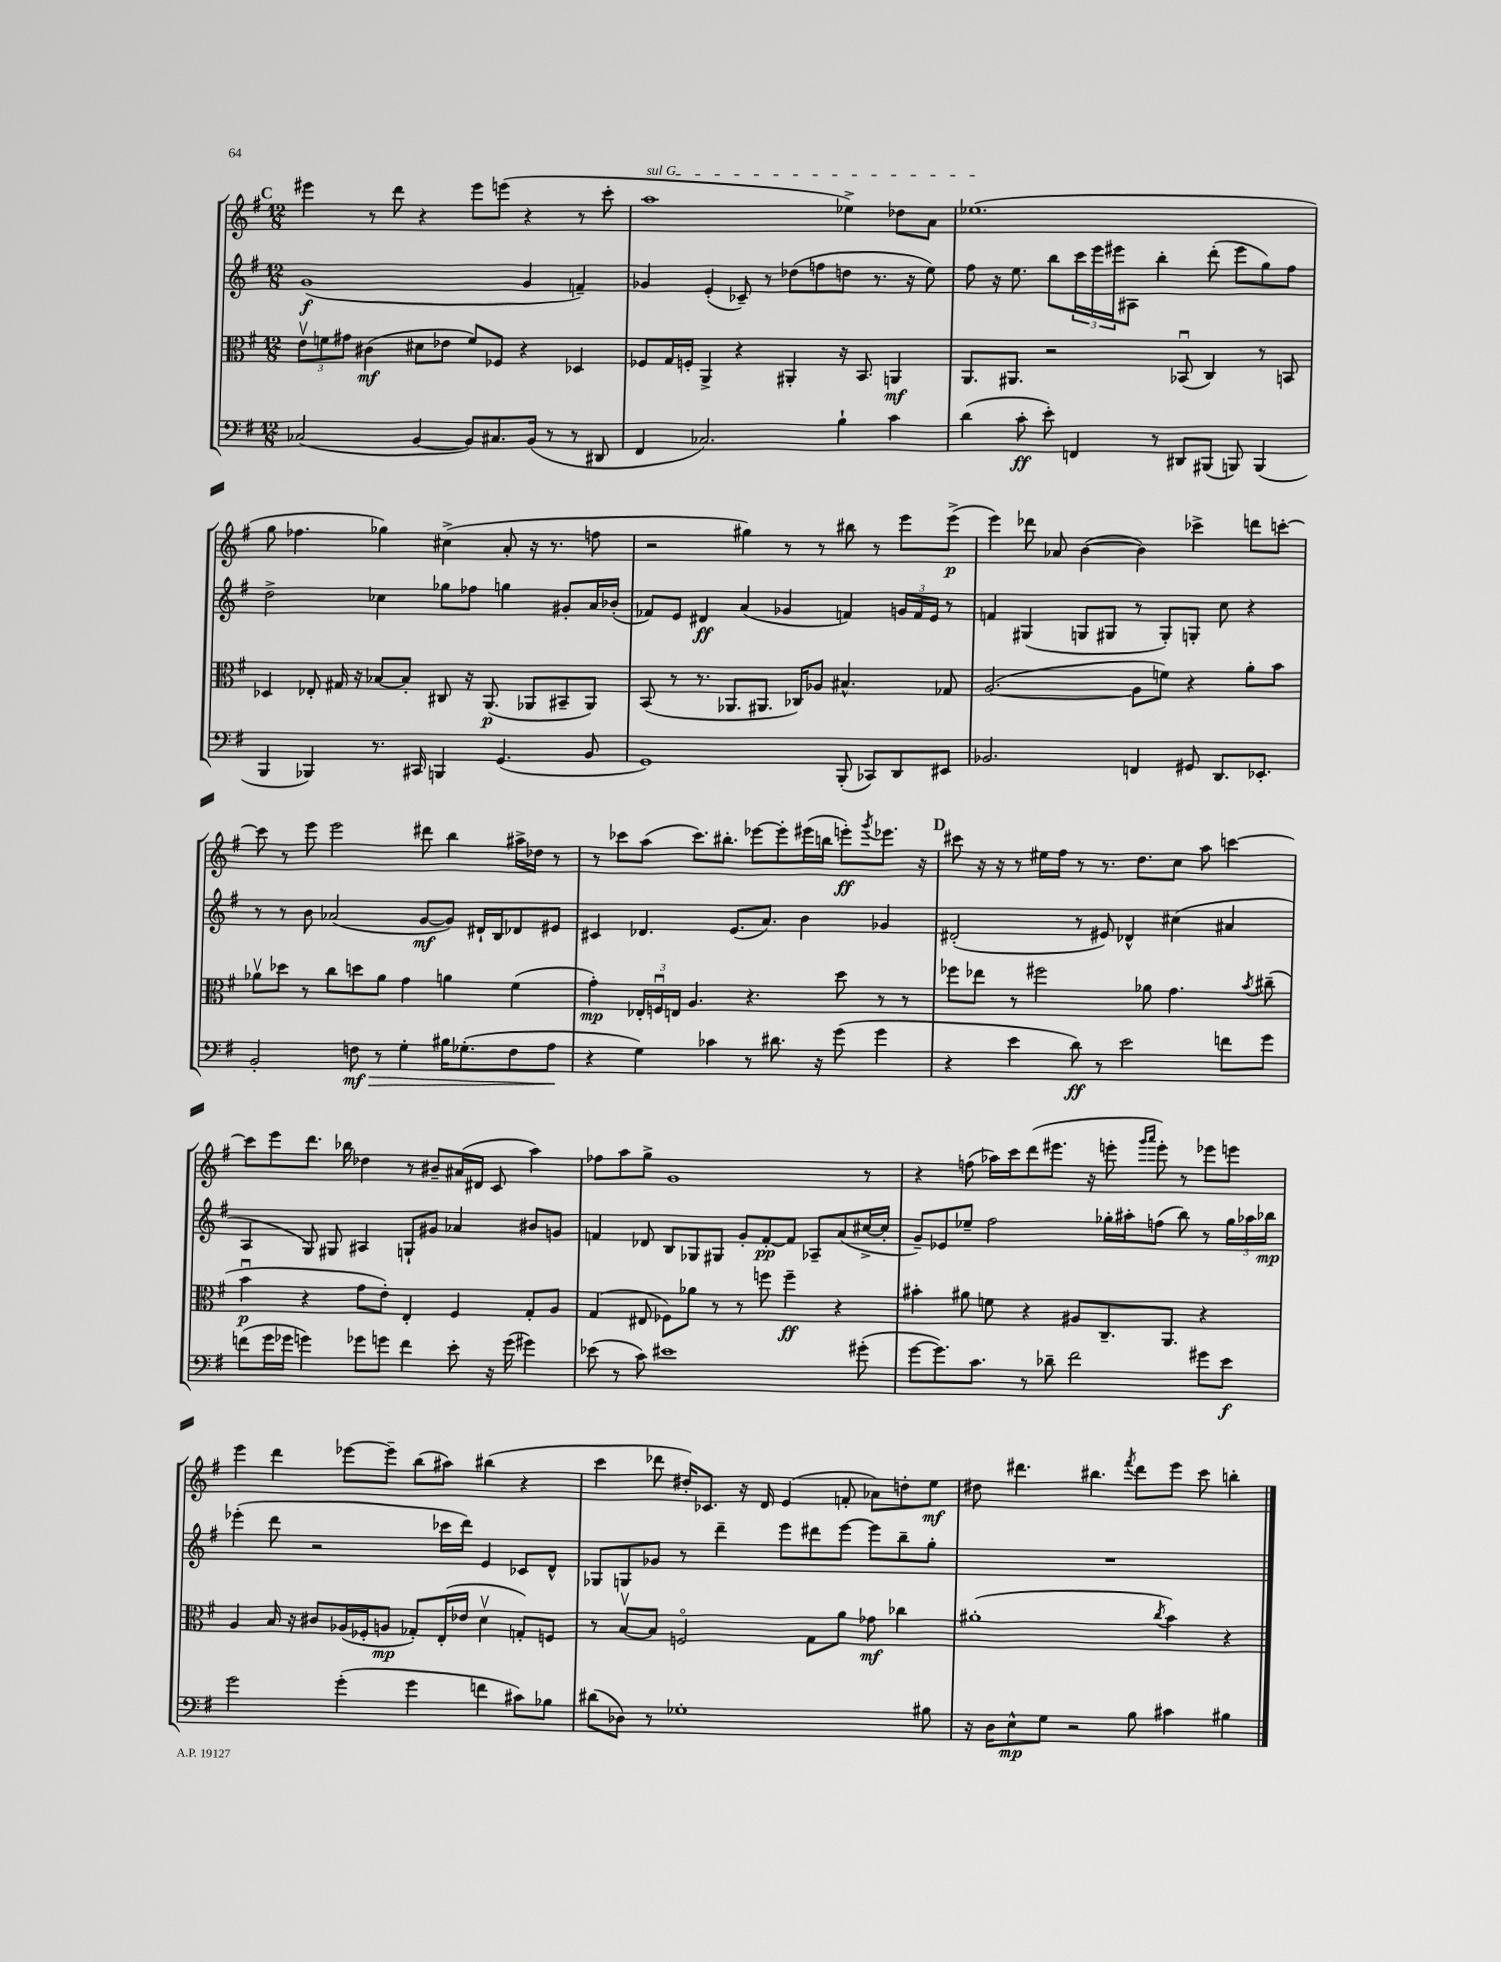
<<
\new StaffGroup <<
\new Staff = "s0" {
    \clef treble \key g \major \numericTimeSignature \time 12/8
    \mark \markup { \bold "C" } eis'''4 r8 d'''8 r4 eis'''8 e'''8( r4 r8 c'''8-. |
    \once \override TextSpanner.bound-details.left.text = \markup { \italic "sul G" } a''1\startTextSpan ees''4->) des''8 a'8 |
    ees''1.\stopTextSpan( |
    g''8 fes''4. ges''4) cis''4->( a'8-. r16 r8. f''8 |
    r2 gis''4) r8 r8 bis''8 r8 e'''8 e'''8->\p( |
    e'''4) des'''8 aes'8 b'4~( b'4) ces'''4-> d'''8 c'''8~-. |
    c'''8 r8 e'''8 e'''2 dis'''8 b''4 ais''16-> des''16 r8 |
    r8 ces'''8 a''8( ces'''8.) bis''8.-. ees'''8~ ees'''8-. eis'''16( b''16 e'''8-.\ff) \acciaccatura { g'''8 } ees'''8. r16 |
    \mark \markup { \bold "D" } cis'''8 r16 r16 r8 eis''16 fis''16 r8 r8. d''8. c''8 a''8 c'''4~ |
    c'''8 e'''8 d'''8. bes''16 des''4 r8 bis'8-- ais'16( dis'16 c'8 a''4) |
    fes''8 a''8 g''8-> g'1 r8 |
    r4 f''8( aes''16) c'''16 d'''8( eis'''8. r16 e'''8-. \grace { g'''16 a'''16 } e'''8-.) r8 ees'''8 e'''8 |
    e'''4 d'''4 ees'''8~ ees'''8-- b''8( ais''8) bis''4( r4 |
    c'''4 des'''8 dis''16-.) ces'8. r16 d'16 e'4( f'8-. aes'8) d''8-. e''8\mf |
    dis''8 dis'''4. bis''4. \acciaccatura { fis'''8 } dis'''8 e'''8 c'''8 b''4-. \bar "|." |
}
\new Staff = "s1" {
    \clef treble \key g \major \numericTimeSignature \time 12/8
    \mark \markup { \bold "C" } g'1\f( g'4 f'4--) |
    ges'4 e'4-.( ces'8--) r8 des''8( f''8 d''8 r8. r16 e''8) |
    fis''8 r16 e''8. b''8 \tuplet 3/2 { c'''16 e'''16 eis'''16 } ais8 b''4-. d'''8-.( eis'''8 g''8) fis''8 |
    d''2-> ces''4 ges''8 fes''8 g''4 gis'8-. a'16 bes'16-.( |
    fes'8) e'8 dis'4\ff a'4( ges'4 f'4) \tuplet 3/2 { g'16 f'16 e'16 } r8 |
    f'4 gis4( g8 gis8 r8 gis8-.) g8-. c''8 r4 |
    r8 r8 b'8 aes'2( g'8~\mf g'8) dis'16-! b16 des'8 eis'8 |
    cis'4 des'4. e'8.( a'8.) b'4 ges'4 |
    \mark \markup { \bold "D" } dis'2-.( r8 eis'8) des'4-^ cis''4( ais'4 |
    a4 g8) gis8 ais4 g8-! gis'8 aes'4 bis'8 g'8 |
    f'4 des'8 b8 ges8 gis8 g'8-. f'8~-.\pp f'8 aes8-- a'8( cis''16~-> cis''16-. |
    g'8--) ees'8 ees''8-- fis''2 ges''16-. ais''16-. f''8( b''8) r8 \tuplet 3/2 { ges''16 aes''16 bes''16\mp } |
    ees'''4-.( d'''8 r2 ces'''16 d'''16) e'4 ces'8 d'8-^ |
    ges8 g8 ges'8 r8 d'''4-- e'''8 dis'''8 e'''8~ e'''8 b''8-- g''8-. |
    R1. \bar "|." |
}
\new Staff = "s2" {
    \clef alto \key g \major \numericTimeSignature \time 12/8
    \mark \markup { \bold "C" } \tuplet 3/2 { e'8\upbow f'8 gis'8 } cis'4\mf( dis'8 ees'8 f'8) fes8 r4 des4 |
    fes8 g16 f16-. a,4-> r4 ais,4-. r16 b,8. a,4\mf |
    a,8. ais,8. r2 bes,8\downbow( c4) r8 b,8 |
    des4 ees8-. gis16 r16 bes8~ bes8-. cis8 r16 a,8.\p( aes,8 bis,8-- aes,8) |
    b,8( r8 r8. aes,8. ais,8. ces16) aes8 bis4.-^ ges8 |
    a2.~( a8 f'8) r4 a'8-. b'8 |
    aes'8\upbow des''8 r8 c''8 d''8 aes'8 g'4 a'4 fis'4( |
    g'4-.\mp) \tuplet 3/2 { ees16-. f16\downbow e16 } a4. r4. d''8 r8 r8 |
    \mark \markup { \bold "D" } fes''8 ees''8 r8 fis''2 aes'8 g'4. \acciaccatura { b'8 } cis''8--( |
    b'4\downbow\p r4 g'8 e'8-.) e4-. fis4 g8-. a8 |
    g4( eis8 fes8) aes'8 r8 r8 f''8 f''4--\ff r4 |
    bis'4-. ais'8 f'8 r4 ais8 c8.-- a,8. r4 |
    a4 b16 r16 cis'8 aes16( fes16-. a8\mp ges8-.) e16-.( ees'16 d'4\upbow g8-.) f8 |
    r8 b8~\upbow b8 f2\flageolet g8 a'8 ges'8\mf ces''4 |
    ais'1-.( \acciaccatura { c''8 } b'4) r4 \bar "|." |
}
\new Staff = "s3" {
    \clef bass \key g \major \numericTimeSignature \time 12/8
    \mark \markup { \bold "C" } ces2( b,4~ b,8) cis8. b,16( r8 r8 dis,8 |
    fis,4 ces2.) b4-! c'4 |
    d'4( c'8-.\ff e'8-.) f,4 r8 dis,8 bis,,8( b,,8) b,,4( |
    b,,4 bes,,4) r8. cis,16 b,,4 g,4.( b,8 |
    g,1) b,,8-.( ces,8) d,8 eis,8 |
    bes,2. f,4 gis,8 d,8. ees,8.-. |
    b,2-. f8\mf\> r8 g4-. bis16 ges8.-.( f8 a8\! |
    r4 g4) ces'4 r8 dis'8. r16 g'8( g'4 |
    \mark \markup { \bold "D" } r4 e'4 d'8\ff) r8 e'2 f'8 g'8 |
    f'8( g'16 ges'16 g'4) ges'8 g'8 f'4 e'8-. r16 g'16( gis'4) |
    ees'8( r8 c'8) eis'1 gis'8-.( |
    g'8~ g'8.) c'8. r8 des'8-- fis'2 gis'8 e'8\f |
    g'2 g'4-.( g'4 f'4 cis'8) bes8 |
    dis'8( des8) r8 ges1-. bis8 |
    r16 d16 e8-^\mp g8 r2 b8 cis'4 bis4 \bar "|." |
}
>>
>>
\layout { \context { \Score \remove "Bar_number_engraver" } }
